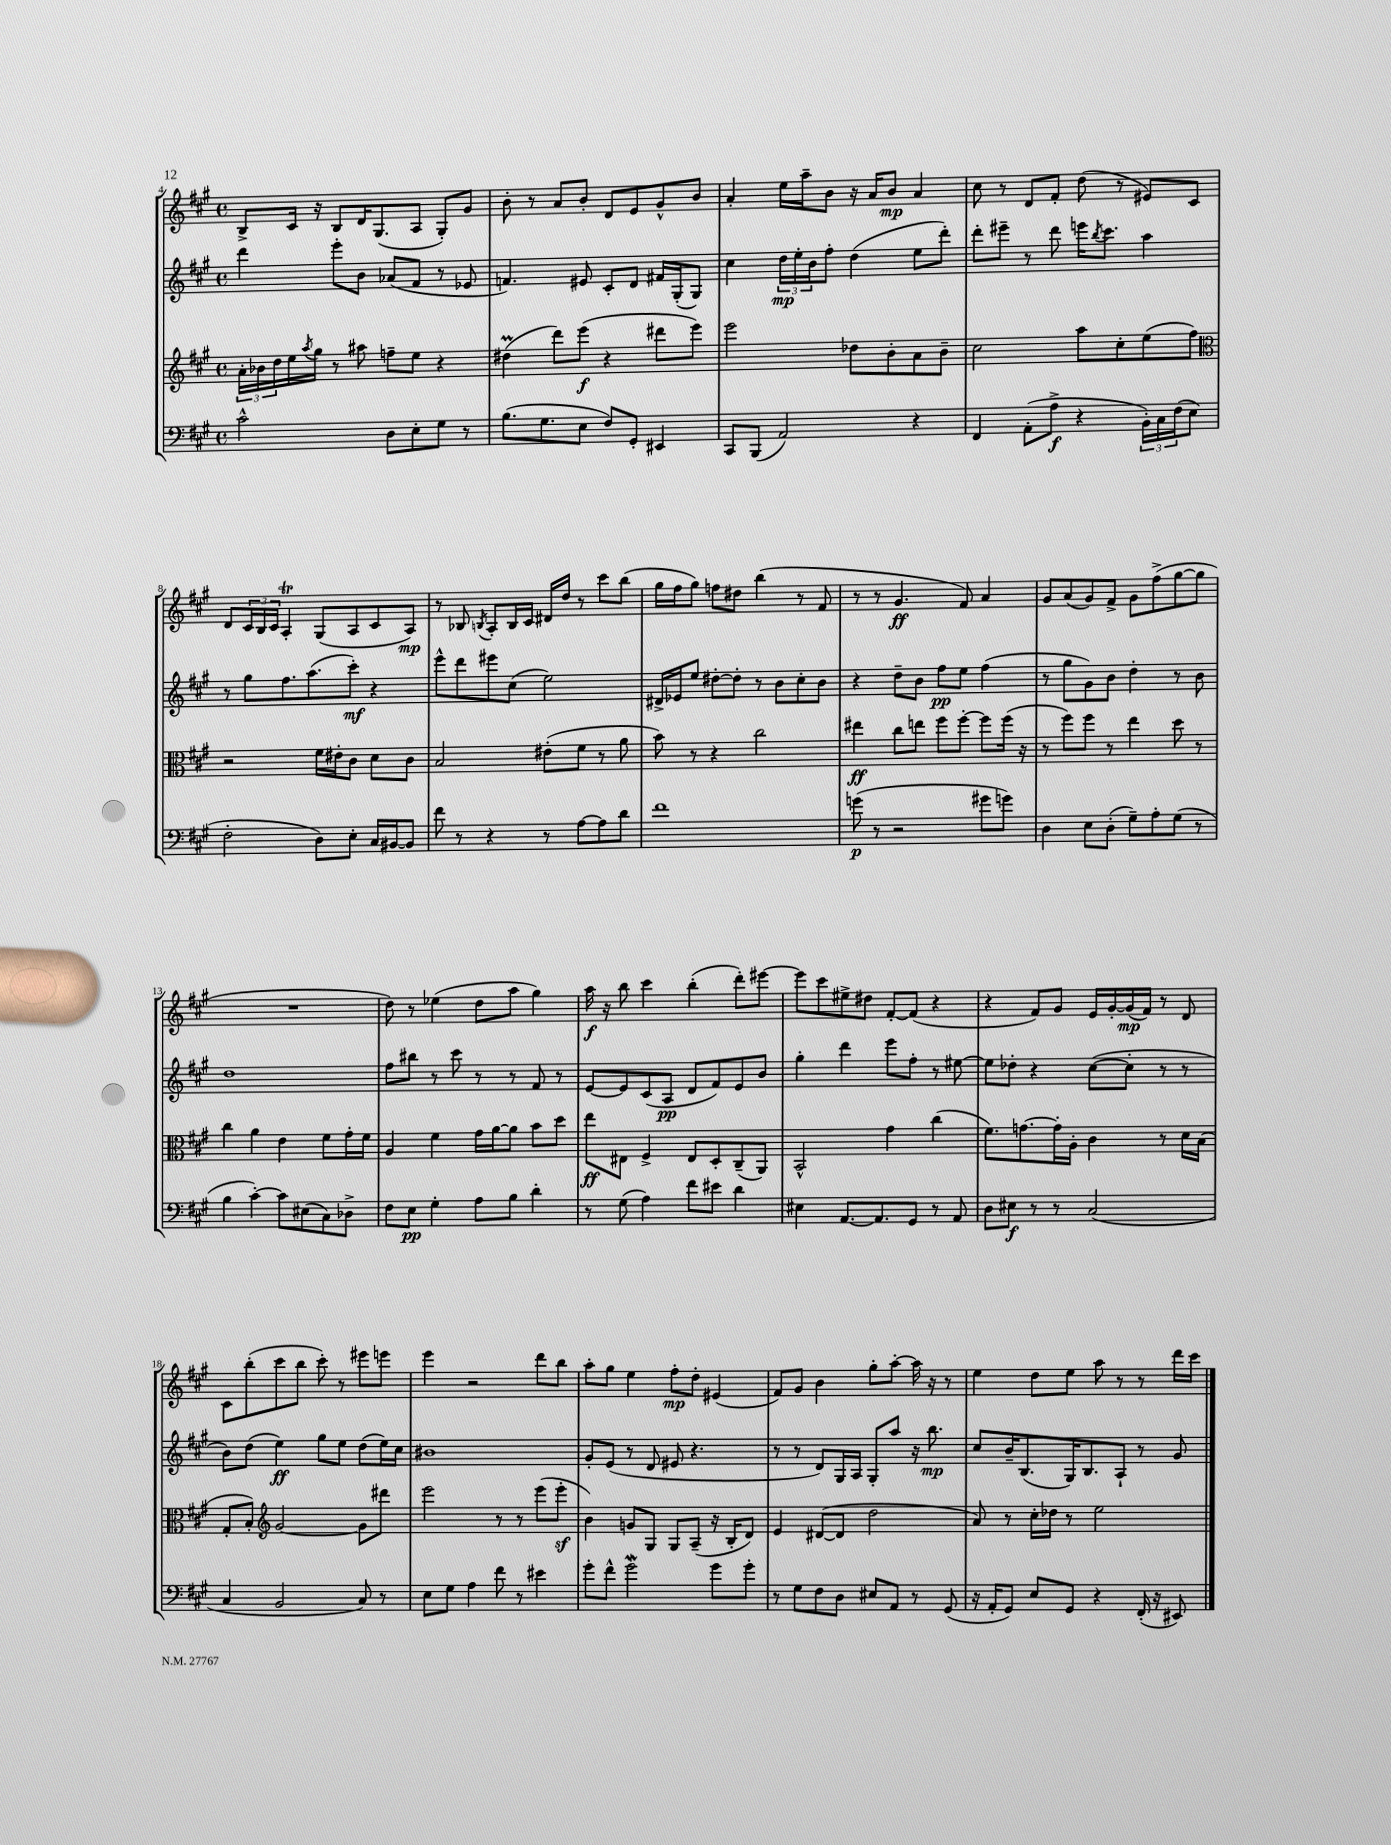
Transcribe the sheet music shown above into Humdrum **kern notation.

**kern	**kern	**kern	**kern
*staff4	*staff3	*staff2	*staff1
*clefF4	*clefG2	*clefG2	*clefG2
*k[f#c#g#]	*k[f#c#g#]	*k[f#c#g#]	*k[f#c#g#]
*M4/4	*M4/4	*M4/4	*M4/4
*met(c)	*met(c)	*met(c)	*met(c)
2c#^^\	24a'\LL	4ddd\	8B^/L
.	24b-\	.	.
.	24dd\	.	.
.	16ee\	.	16c#/Jk
.	8qaa/	.	.
.	16gg#\JJ	.	16r
.	8r	8eee'\L	8B/L
.	8aa#\	8b\J	16d/K
.	.	.	(8.G#/
8D\L	8ff~\L	(8a-/L	.
8E'\	8ee\J	8f#/J	8A/J
8G#\J	4r	8r	8G#'/L)
8r	.	8e-/	8g#/J
=	=	=	=
(8.B\L	(4dd#\	4.f/)	8b'\
.	.	.	8r
8.G#\	.	.	.
.	8ddd\L)	.	8a/L
8E\J	(8eee\J	8e#/	8b'/J
8F#/L)	4r	8c#'/L	8d/L
8GG#'/J	.	8d/J	8e/
4EE#/	8ddd#\L	16f#/LL	8g#^^/
.	.	(16G#'/J	.
.	8eee\J)	8G#/J)	8b/J
=	=	=	=
8CC#/L	2eee\	4cc#\	4a'/
(8BBB/J	.	.	.
2AA/)	.	24dd\LL	16ee\LL
.	.	24ee'\	.
.	.	.	16aa~\J
.	.	24b\J	.
.	.	8ff#'\J	8b\J
.	8dd-\L	(4dd\	16r
.	.	.	16a/LK
.	8b'\	.	8b/J
4r	8a\	8ee\L	4a/
.	8b~\J	8ddd'\J)	.
=	=	=	=
4FF#/	2cc#\	8ddd'\L	8cc#\
.	.	8eee#~\J	8r
(8AA'\L	.	8r	8d/L
8A^\J	.	8ddd\	8f#'/J
4r	8aa\L	16eee\LK	(8dd\
.	.	8qbb/	.
.	.	8.ccc#\J	.
.	8cc#'\	.	8r
24BB'\LL)	(8ee\	4aa\	8e#/L)
24C#\	.	.	.
(24F#\J	.	.	.
8E\J	8ff#\J)	.	8c#/J
=	=	=	=
*	*clefC3	*	*
2F#'\	2r	8r	8d/L
.	.	8gg#\L	24c#/L
.	.	.	24B/
.	.	.	24c#/JJ
.	.	8.ff#\	4A'/
.	.	(8.aa\	.
8D\L)	16f#\LL	.	(8G#/L
.	16e#'\J	.	.
8E'\J	8c#\J	8ccc#'\J)	8A/
16C#/LL	8d\L	4r	8c#/
[16BB#/J	.	.	.
8BB#/]J	8c#\J	.	8A/J)
=	=	=	=
8f#\	2B/	8eee^^\L	8r
8r	.	8ddd\	8B-/
.	.	.	8qB/
4r	.	8eee#\	8A'/L
.	.	(8cc#\J	16B/L
.	.	.	16c#/JJ
8r	(8e#'\L	2ee\)	16d#/LL
.	.	.	16dd/JJ
[8A\L	8f#\J	.	8r
8A\]	8r	.	8ccc#\L
8d\J	8a\	.	(8bb\J
=	=	=	=
1f#	8b\)	16d#^/LL	16gg#\LL
.	.	16e-/J	16ff#\J
.	8r	8ee/J	8gg#\J)
.	4r	[8dd#'\L	8ff\L
.	.	8dd#'\]J	8dd#\J
.	2cc#\	8r	(4bb\
.	.	8b\L	.
.	.	8cc#'\	8r
.	.	8b\J	8f#/
=	=	=	=
(8g\	4ee#\	4r	8r
8r	.	.	8r
2r	8cc#\L	8dd~\L	4.g#/
.	8ee\J	8b\J	.
.	8ff#\L	8ff#\L	.
.	[8ff#'\J	8ee\J	8f#/)
8g#\L	8ff#\]L	(4ff#\	4a/
8g\J)	(16ff#\Jk	.	.
.	16r	.	.
=	=	=	=
4D\	8r	8r	8g#/L
.	8ff#\L)	8gg#\L	(8a/
8E\L	8ff#\J	8g#\)	8g#/)
(8D'\J	8r	8b\J	8f#^/J
8G#~\L)	4ee\	4dd'\	8g#\L
8A'\	.	.	(8ff#^\
(8G#\J	8dd\	8r	[8gg#\
8r	8r	8b\	8gg#\]J
=	=	=	=
4B\	4cc#\	1dd	1r
[4c#'\)	4a\	.	.
8c#\]L	4e\	.	.
(8E#\	.	.	.
8C#\)	8f#\L	.	.
8D-^\J	16g#'\L	.	.
.	16f#\JJ	.	.
=	=	=	=
8F#\L	4A/	8ff#\L	8dd\)
8E\J	.	8bb#\J	8r
4G#'\	4f#\	8r	(4ee-\
.	.	8ccc#\	.
8A\L	16g#\LL	8r	8dd\L
.	[16a\J	.	.
8B\J	8a\]J	8r	8aa\J
4d'\	8b\L	8f#/	4gg#\)
.	8dd\J	8r	.
=	=	=	=
8r	8ee\L	[8e/L	16aa\
.	.	.	16r
(8G#\	8E#\J	8e/]	8bb\
4A\)	4F#^/	(8c#/	4ccc#\
.	.	8A/J	.
8f#\L	8E#/L	8d/L	(4bb'\
8e#\J	8D'/	8f#/)	.
4d\	(8C#~/	8e/	8ddd'\L)
.	8AA/J)	8b/J	[8eee#\J
=	=	=	=
4E#\	2BB^^/	4gg#'\	8eee#\]L
.	.	.	8ccc#\
[8.AA/L	.	4ddd\	8ee#^\
.	.	.	8dd#\J
8.AA/]	.	.	.
.	4g#\	8eee\L	[8f#'/L
8GG#/J	.	8ff#'\J	(8f#/]J
8r	(4cc#\	8r	4r
8AA/	.	[8ee#\	.
=	=	=	=
8D\L	8.f#\L)	8ee#\]L	4r
8E#\J	.	8dd-'\J	.
.	[8.g\	.	.
8r	.	4r	8f#/L)
8r	16g'\]L	.	8g#/J
.	16A'\JJ	.	.
(2C#/	4c#\	([8cc#\L	16e/LL
.	.	.	[16g#'/
.	.	8cc#'\]J	(16g#/]
.	.	.	16f#/JJ)
.	8r	8r	8r
.	16d\LL	8r	8d/
.	(16B\JJ	.	.
=	=	=	=
4C#/	8G#'/L	8b\L)	8c#\L
.	8B'/J)	(8dd\J	(8bb'\
*	*clefG2	*	*
2BB/	[2g#/	4ee\)	8ccc#\
.	.	.	8bb\J
.	.	8gg#\L	8ccc#'\)
.	.	8ee\J	8r
8C#/)	8g#\]L	(8dd\L	8eee#\L
8r	8ddd#\J	16ee\L)	8eee\J
.	.	16cc#\JJ	.
=	=	=	=
8E\L	2eee\	1b#	4eee\
8G#\J	.	.	.
4A\	.	.	2r
8f#\	8r	.	.
8r	8r	.	.
4e#\	(8eee\L	.	8ddd\L
.	8eee'\J	.	8bb\J
=	=	=	=
8g#'\L	4b\)	8g#'/L	8aa'\L
8f#^^\J	.	(8e/J	8gg#\J
2g#\	8g/L	8r	4ee\
.	8G#/J	8d/	.
.	8G#/L	8e#/	8ff#'\L
.	(8A~/J	4.r	8dd'\J
8g#\L	16r	.	(4e#/
.	16B'/LK	.	.
8g#'\J	8d/J)	.	.
=	=	=	=
8r	4e/	8r	8f#/L)
8G#\L	.	8r	8g#/J
8F#\	([8d#/L	8d/L)	4b\
8D\J	8d#/]J	16G#/L	.
.	.	16A/JJ	.
8E#/L	2dd\	8G#'/L	8gg#'\L
8AA/J	.	8aa/J	[8aa'\J
8r	.	16r	16aa\]
.	.	8.bb\	16r
(8GG#/	.	.	8r
=	=	=	=
16r	8a/)	8cc#/L	4ee\
16AA'/LK	.	.	.
8GG#/J)	8r	16b~/K	.
.	.	(8.B/	.
8E/L	16cc#'\LL	.	8dd\L
.	16dd-\JJ	.	.
8GG#/J	8r	16G#/K)	8ee\J
.	.	8.B/	.
4r	2ee\	.	8aa\
.	.	8A`/J	8r
(16FF#'/	.	8r	8r
16r	.	.	.
8EE#/)	.	8g#/	16ddd\LL
.	.	.	16ccc#\JJ
==	==	==	==
*-	*-	*-	*-
